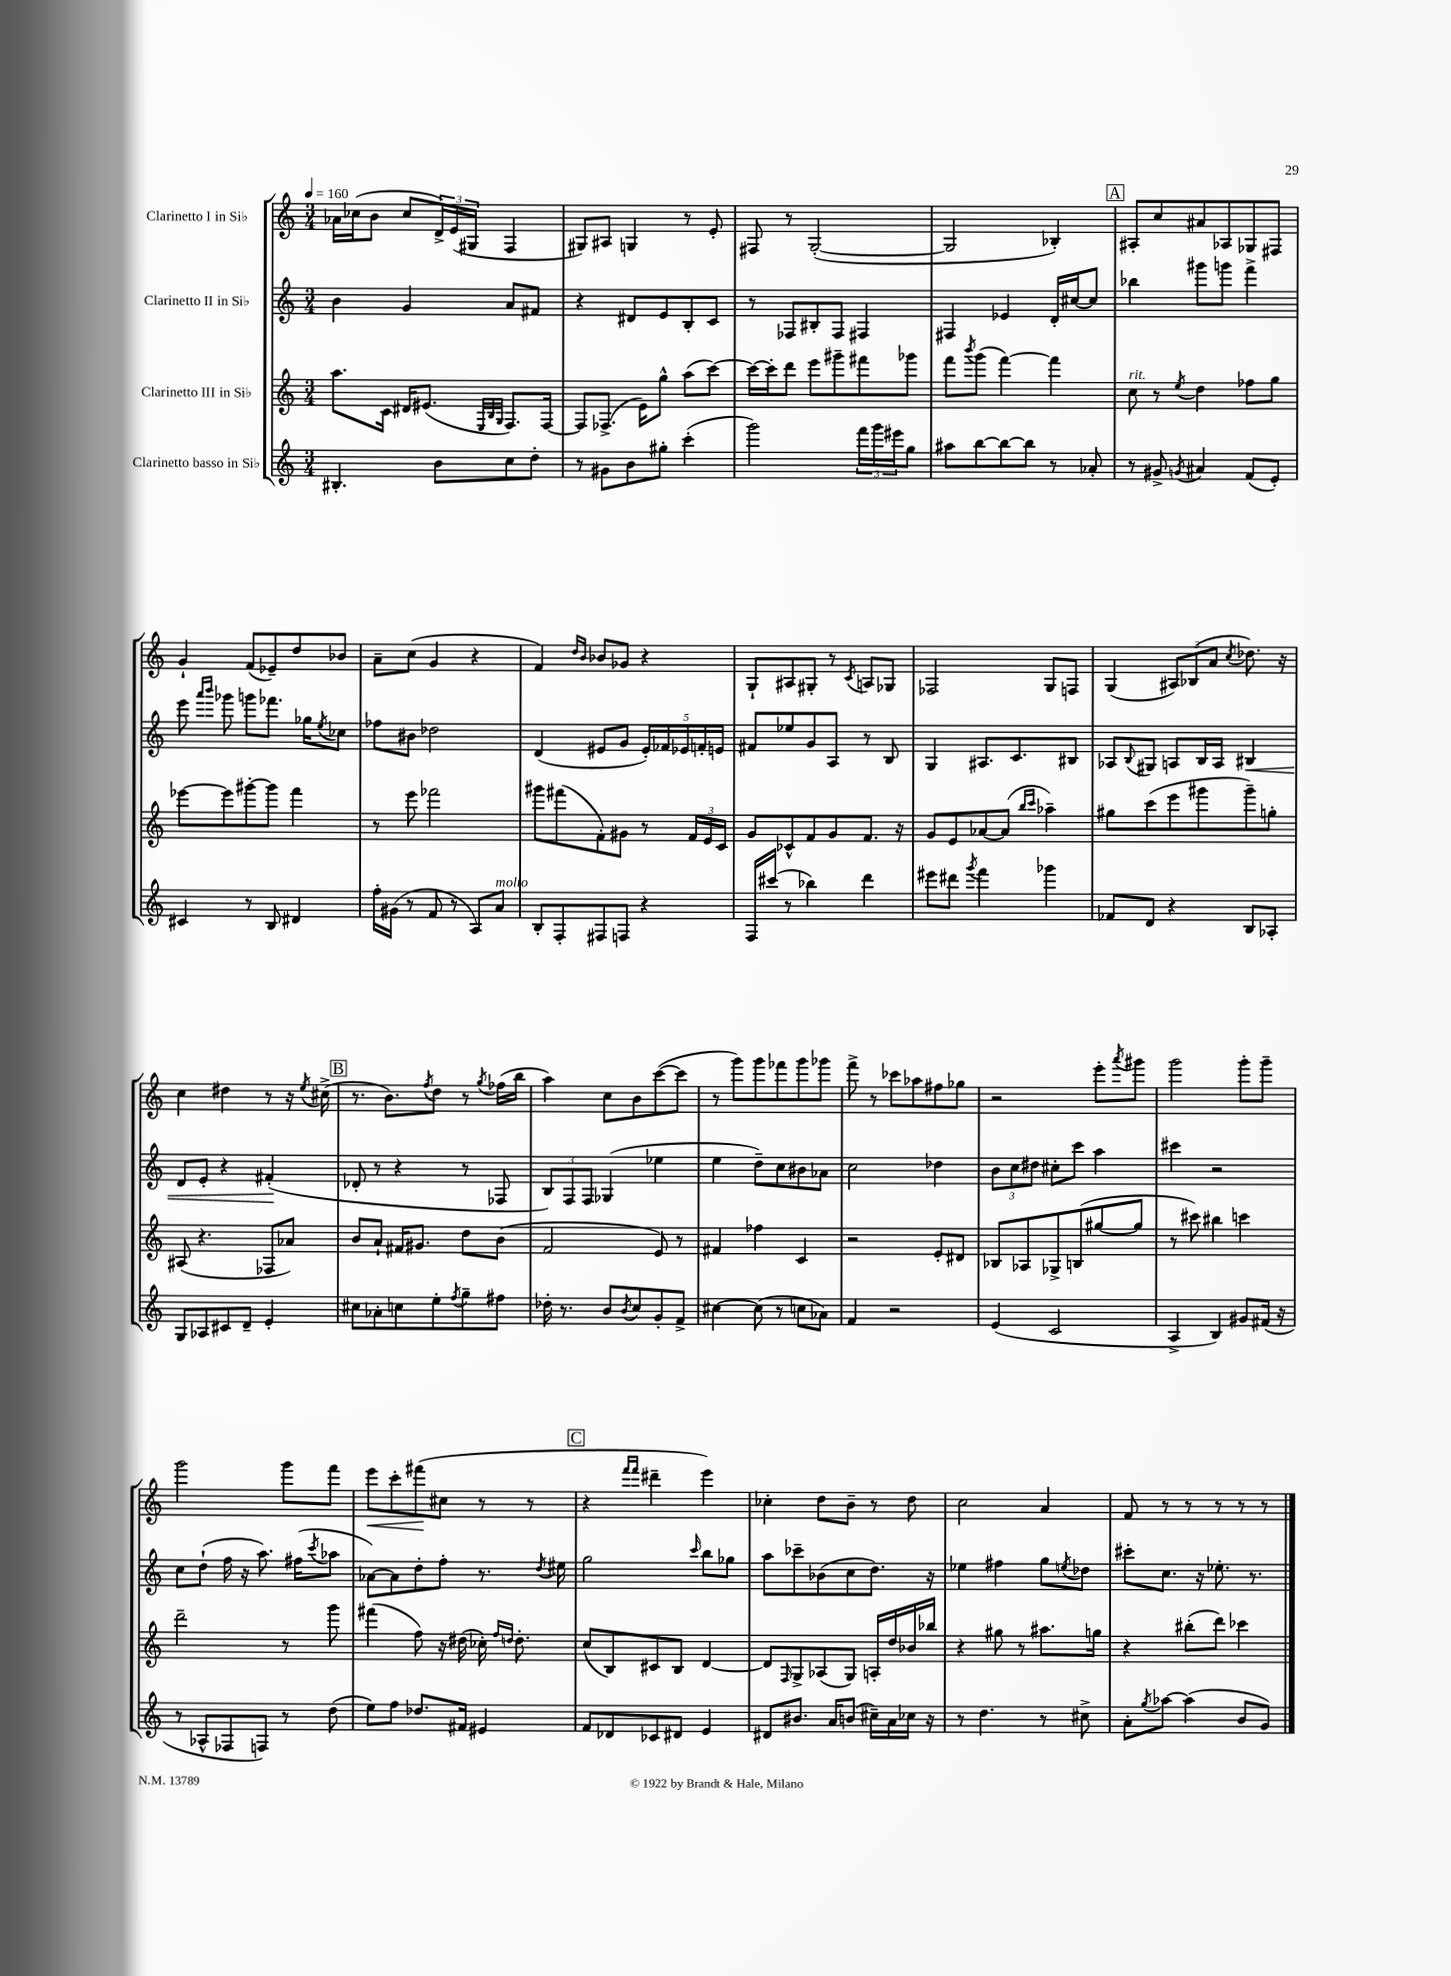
<<
\new StaffGroup <<
\new Staff = "s0" \with { instrumentName = "Clarinetto I in Sib" } {
    \clef treble \key c \major \numericTimeSignature \time 3/4 \tempo 4 = 160
    aes'16 ces''16( b'8 ces''8 \tuplet 3/2 { d'16->) e'16( gis16 } f4 |
    gis8) ais8 g4 r8 e'8-. |
    fis8 r8 g2~-.( |
    g2 bes4-.) |
    \mark \markup { \box "A" } ais8-. c''8 ais'8 aes8 ges8 fis8 |
    g'4-! f'8( ees'8--) d''8 bes'8 |
    a'8-- c''8( g'4 r4 |
    f'4) \grace { d''16 b'16 } bes'8 ges'8 r4 |
    g8-! ais8 gis8-. r8 \acciaccatura { c'8 } a8 ges8 |
    fes2 g8 f8 |
    g4( \tuplet 3/2 { ais8) bes8( a'8 } \acciaccatura { c''8 } des''8.) r16 |
    c''4 dis''4 r8 r16 \acciaccatura { e''8 } cis''16->( |
    \mark \markup { \box "B" } r8. b'8.) \acciaccatura { f''8 } d''8 r8 \acciaccatura { g''8 } fes''16( b''16 |
    a''4) c''8 b'8 c'''8~( c'''8 |
    r8 g'''8) g'''8 fes'''8 g'''8 ges'''8 |
    f'''8-> r8 ces'''8 aes''8 fis''8 ges''8 |
    r2 e'''8-. \acciaccatura { a'''8 } gis'''8 |
    g'''2 g'''8-. g'''8-- |
    g'''2 g'''8 f'''8 |
    e'''8\< c'''8-. fis'''8\!( cis''8 r8 r8 |
    \mark \markup { \box "C" } r4 \grace { f'''16 f'''16 } dis'''4-- e'''4) |
    ces''4-. d''8 b'8-- r8 d''8 |
    c''2 a'4 |
    f'8 r8 r8 r8 r8 r8 \bar "|." |
}
\new Staff = "s1" \with { instrumentName = "Clarinetto II in Sib" } {
    \clef treble \key c \major \numericTimeSignature \time 3/4
    b'4 g'4 a'8 fis'8 |
    r4 dis'8 e'8 b8-. c'8 |
    r8 fes8 bis8-. fes8 fis4 |
    fis4 ees'4 d'16-. cis''16~ cis''8 |
    \mark \markup { \box "A" } bes''4 gis'''8 g'''8 f'''4-> |
    e'''8 \grace { a'''16 b'''16 } ges'''8 g'''8 fes'''8. ges''16 \acciaccatura { e''8 } ces''8 |
    fes''8 bis'8 des''2 |
    d'4( eis'8 g'8 \tuplet 5/4 { eis'16-.) fes'16 ees'16 f'16-. e'16 } |
    fis'8 ees''8 g'8 a8 r8 b8 |
    g4 ais8. c'8. bis8 |
    aes8 \appoggiatura { b8 } gis8 a8 b16 a16 bis4\< |
    d'8 e'8-. r4 fis'4-.\!( |
    \mark \markup { \box "B" } des'8-. r8 r4 r8 fes8 |
    \tuplet 3/2 { b8) f8 f8 } ges4( ees''4 |
    e''4 d''8--) c''8 bis'8 aes'8 |
    c''2 des''4 |
    \tuplet 3/2 { b'8 c''8 dis''8 } cis''8-. c'''8 a''4 |
    cis'''4 r2 |
    c''8 d''8-!( f''16 r16 a''8.) fis''16( \acciaccatura { c'''8 } aes''8 |
    aes'8~) aes'8 d''8-. f''8-. r8. \acciaccatura { d''8 } eis''16 |
    \mark \markup { \box "C" } g''2 \grace { c'''16 } b''8 ges''8 |
    a''8 ces'''8-- bes'8( c''8 d''8.) r16 |
    ees''4 fis''4 g''8 \acciaccatura { e''8 } des''8 |
    cis'''8-. c''8. r16 ees''8.-. r8. \bar "|." |
}
\new Staff = "s2" \with { instrumentName = "Clarinetto III in Sib" } {
    \clef treble \key c \major \numericTimeSignature \time 3/4
    a''8. c'16 dis'16 eis'8.( \grace { e32 b32 g32 } f8.) f16~ |
    f8 fes8.->( e'16) g''8-^ a''8( c'''8~) |
    c'''16~ c'''16-. d'''8 e'''8 gis'''8-- fis'''8 ges'''8 |
    f'''8 \acciaccatura { b'''8 } g'''8( f'''4~) f'''4 |
    \mark \markup { \box "A" } c''8^\markup { \italic "rit." } r8 \acciaccatura { e''8 } d''4 fes''8 g''8 |
    ees'''8~ ees'''8 gis'''8~-. gis'''8 f'''4 |
    r8 e'''8 fes'''2 |
    gis'''8 fis'''8( f'8-.) gis'8 r8 \tuplet 3/2 { f'16 e'16 c'16 } |
    g'8 ces'8-^ f'8 g'8 f'8. r16 |
    g'8 e'8 aes'8~ aes'8( \grace { b''16 c'''16 } aes''4--) |
    gis''8 c'''8( e'''8 gis'''8 gis'''8--) g''8-. |
    ais8( r4. fes8 aes'8) |
    \mark \markup { \box "B" } b'8 a'8-! fis'16 gis'8. d''8 b'8( |
    f'2 e'8) r8 |
    fis'4 fes''4 c'4 |
    r2 e'8-. dis'8 |
    bes8 aes8 ges8-> b8( gis''8~ gis''8 |
    r8 cis'''8) bis''4 c'''4 |
    d'''2-- r8 g'''8 |
    fis'''4( f''8) r16 dis''16( ces''16-.) \grace { f''16 d''16 } d''8.-. |
    \mark \markup { \box "C" } c''8( b8) cis'8 b8 d'4~ |
    d'8 \grace { f16 } g8-> aes8( g8) a16-. d''16 bes'16 bes''16 |
    r4 gis''8 r8 ais''8. g''16 |
    r4 bis''8-.( d'''8) ces'''4 \bar "|." |
}
\new Staff = "s3" \with { instrumentName = "Clarinetto basso in Sib" } {
    \clef treble \key c \major \numericTimeSignature \time 3/4
    bis4.-. b'8 c''8 d''8-. |
    r8 gis'8 b'8 gis''8-. c'''4-.( |
    g'''2) \tuplet 3/2 { f'''16 g'''16 eis'''16 } g''8 |
    ais''8 b''8~ b''8~ b''8 r8 aes'8-. |
    \mark \markup { \box "A" } r8 gis'8-> \acciaccatura { g'8 } ais'4 f'8( e'8-.) |
    cis'4 r8 b8 dis'4 |
    f''16-. gis'16( r8 f'8 r8 a8) a'8^\markup { \italic "molto" } |
    b8-. f8-. fis8 f8 r4 |
    f16 cis'''16( r8 bes''4) d'''4 |
    eis'''8 dis'''8 \acciaccatura { g'''8 } f'''4 ges'''4 |
    fes'8 d'8 r4 b8 aes8-. |
    g8 aes8 cis'8 d'8-- e'4-. |
    \mark \markup { \box "B" } cis''8 aes'8-. c''8 e''8-. \acciaccatura { f''8 } g''8-- fis''8 |
    des''16-. r8. b'8 \acciaccatura { b'8 } c''8 g'8-. f'8-> |
    cis''4~ cis''8( r8 c''8 aes'8) |
    f'4 r2 |
    e'4( c'2 |
    a4-> b4) gis'8 fis'16( r16 |
    r8 aes8-^ fes8 f8) r8 d''8( |
    e''8) f''8 des''8. fis'16 eis'4 |
    \mark \markup { \box "C" } f'8 des'8 ces'8 dis'8 e'4 |
    dis'8 bis'8. a'16 b'8( cis''16--) a'16 ces''16 r16 |
    r8 d''4. r8 cis''8-> |
    a'8-. \acciaccatura { g''8 } aes''8~ aes''4( b'8 g'8) \bar "|." |
}
>>
>>
\layout { \context { \Score \remove "Bar_number_engraver" } }
